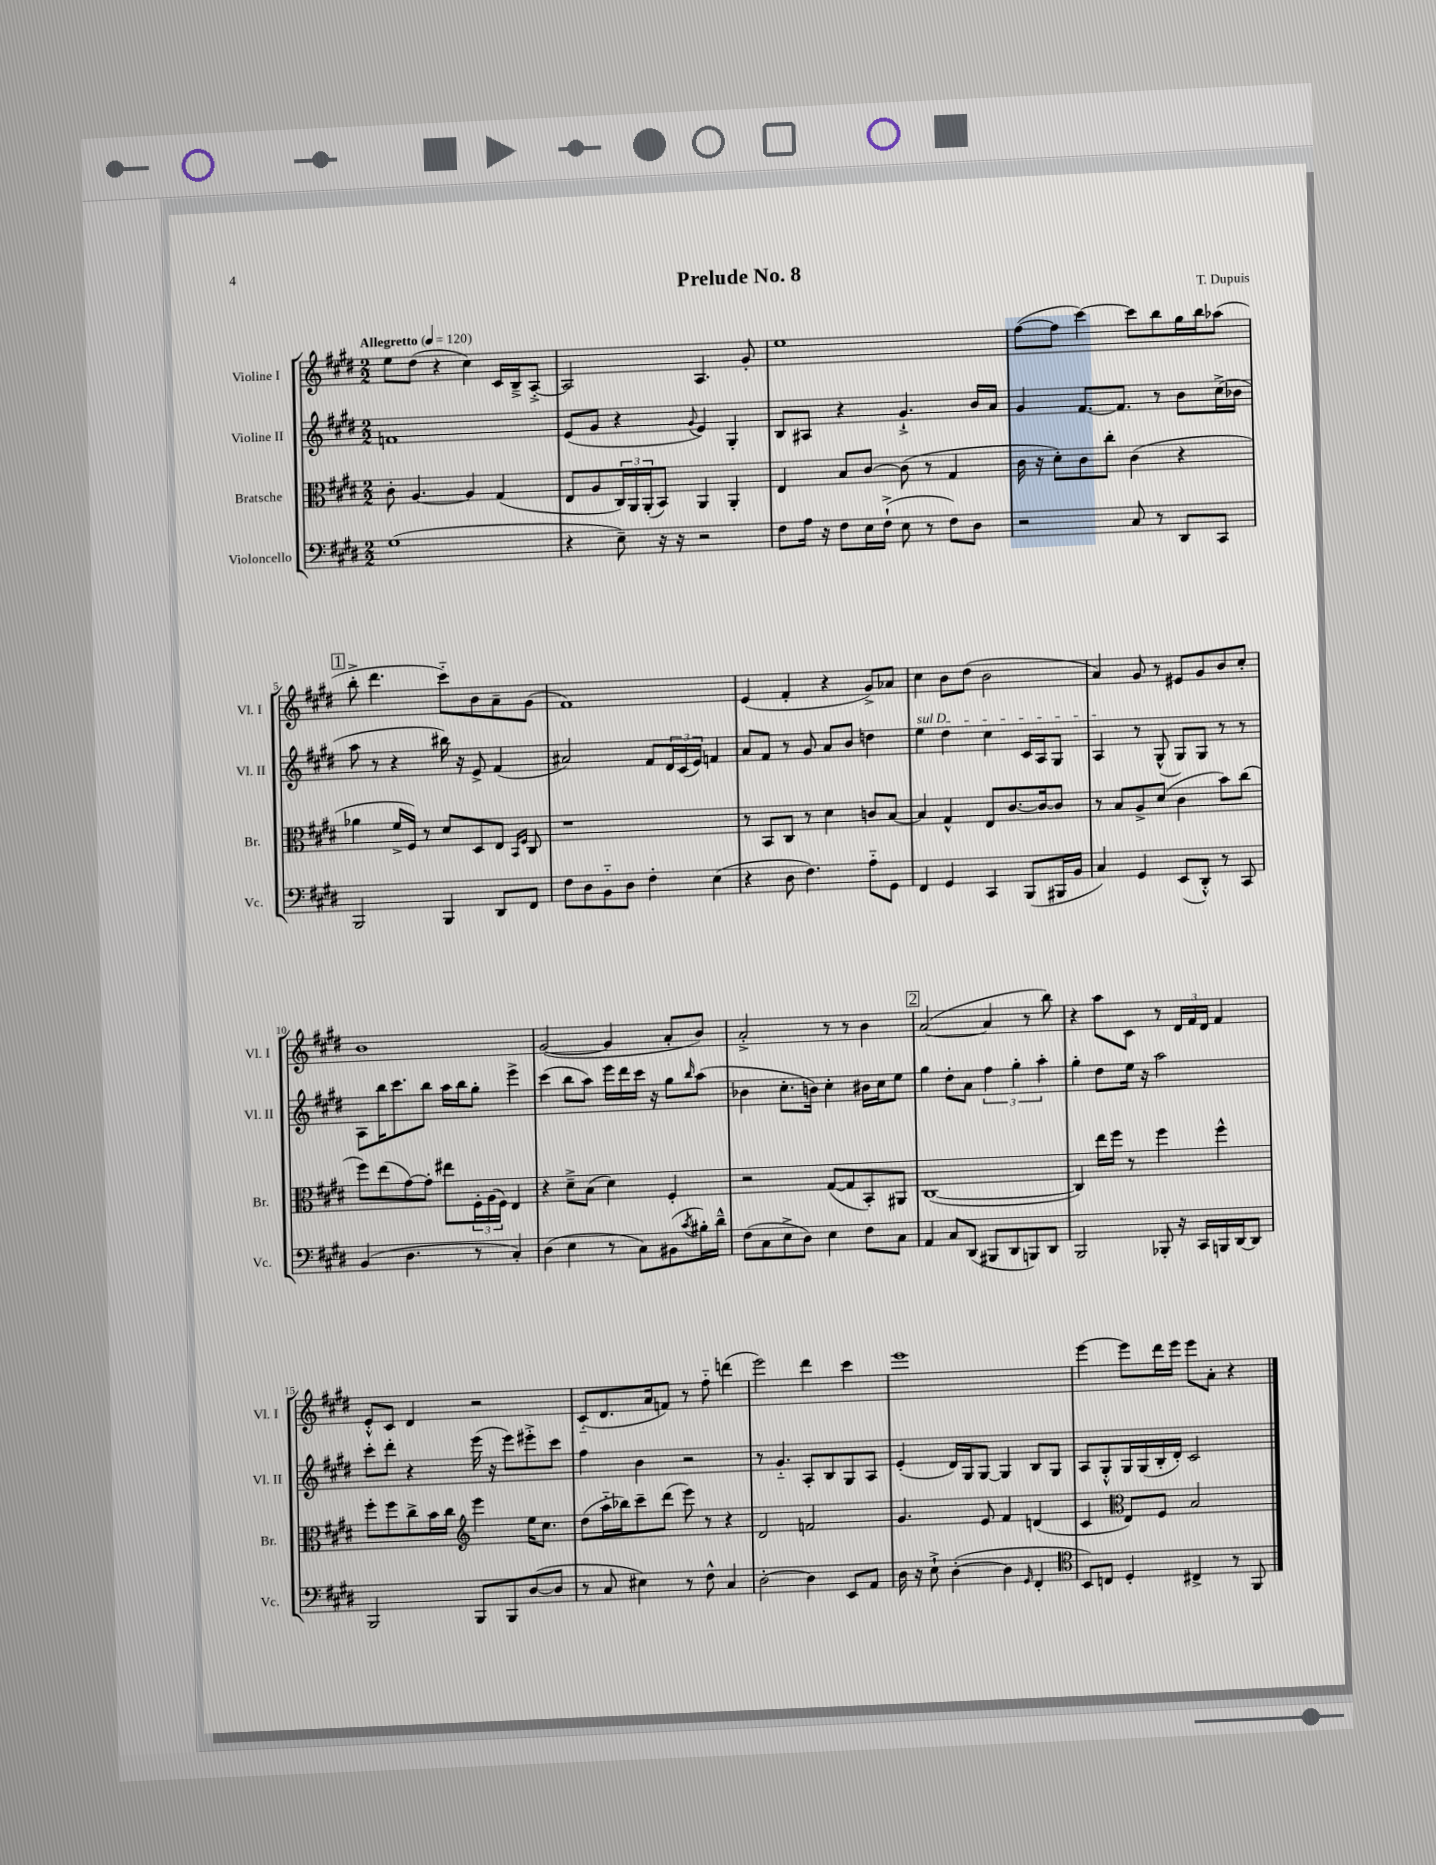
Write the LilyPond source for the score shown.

\header { title = "Prelude No. 8" composer = "T. Dupuis" }
<<
\new StaffGroup <<
\new Staff = "s0" \with { instrumentName = "Violine I" shortInstrumentName = "Vl. I" } {
    \clef treble \key e \major \numericTimeSignature \time 2/2 \tempo "Allegretto" 4 = 120
    e''8 dis''8( r4 cis''4) cis'16 b16---> a8~-.-> |
    a2 a4. gis'8-. |
    e''1 |
    fis''8~( fis''8 cis'''4~) cis'''8 b''8 gis''16 b''16 aes''8( |
    \mark \markup { \box "1" } b''8-.-> dis'''4. cis'''8-_) b'8 a'8-- gis'8( |
    fis'1) |
    e'4( fis'4-. r4 gis'8->) aes'8 |
    cis''4 b'8 dis''8( b'2 |
    a'4) gis'8 r8 eis'8 gis'8 b'8 cis''8-. |
    b'1 |
    gis'2~( gis'4 a'8-. b'8) |
    a'2-.-> r8 r8 b'4 |
    \mark \markup { \box "2" } a'2~( a'4 r8 b''8) |
    r4 a''8 cis'8 r8 \tuplet 3/2 { dis'16 fis'16 dis'16 } fis'4 |
    e'8-.-^ cis'8 dis'4 r2 |
    cis'8-_( dis'8. a'16 f'8) r8 fis''8-_ d'''4( |
    e'''2) dis'''4 cis'''4 |
    e'''1 |
    e'''4~ e'''8 dis'''16 e'''16 e'''8 a'8-. r4 \bar "|." |
}
\new Staff = "s1" \with { instrumentName = "Violine II" shortInstrumentName = "Vl. II" } {
    \clef treble \key e \major \numericTimeSignature \time 2/2
    f'1 |
    e'8( gis'8 r4 \appoggiatura { gis'8 } e'4) gis4-. |
    b8 ais8 r4 gis'4.-!-> b'16 a'16 |
    gis'4 fis'8.~ fis'8. r8 b'8 cis''16->( bes'16 |
    \mark \markup { \box "1" } a''8 r8 r4 bis''16) r16 e'8-> fis'4( |
    ais'2) fis'8 \tuplet 3/2 { dis'16 cis'16( e'16) } f'4 |
    a'8 fis'8 r8 gis'8 a'8 b'8 d''4 |
    \once \override TextSpanner.bound-details.left.text = \markup { \italic "sul D" } e''4\startTextSpan dis''4 cis''4 cis'16 a16 gis8 |
    a4\stopTextSpan r8 gis8-^( gis8) gis8 r8 r8 |
    a8 b''16 cis'''8. b''8 a''16 b''16 gis''8-. e'''4-> |
    cis'''4( b''8 a''8) e'''16 dis'''16 cis'''16 r16 gis''8 \grace { b''16 } a''8( |
    bes'4 cis''8.-. b'16) cis''4-. bis'16 cis''16 e''8 |
    \mark \markup { \box "2" } gis''4 dis''8-. a'8 \tuplet 3/2 { fis''4 gis''4-. a''4-. } |
    gis''4-. dis''8 e''16 r16 a''2 |
    cis'''8-. dis'''8-. r4 e'''16( r16 e'''8) eis'''8-.-> cis'''8 |
    fis''4 b'4 r2 |
    r8 gis'4.-_ a8-. b8 gis8 a8 |
    e'4-.( dis'16) gis16 gis8~ gis4 b8 gis8 |
    a8 gis8-.-^ gis16 gis16( b16-. dis'16-.) cis'2 \bar "|." |
}
\new Staff = "s2" \with { instrumentName = "Bratsche" shortInstrumentName = "Br." } {
    \clef alto \key e \major \numericTimeSignature \time 2/2
    cis'8-. a4.~ a4 gis4( |
    e8 a8 \tuplet 3/2 { cis16) a,16 a,16-.( } b,8) a,4 a,4-. |
    e4 b8 cis'8~ cis'8( r8 gis4 |
    cis'16 r16 dis'8-.) cis'8 cis''8-. cis'4( r4 |
    \mark \markup { \box "1" } aes'4 fis'16-> fis16) r8 dis'8 dis8 e8 \grace { b,16 fis16 } cis8 |
    r1 |
    r8 b,8 cis8 r8 dis'4 c'8 b8~ |
    b4 gis4-^ e8 cis'8.~ cis'16~ cis'8 |
    r8 b8 a8-> dis'8( cis'4 b'8) cis''8( |
    fis''8) e''8( gis'8~) gis'8-. eis''8 \tuplet 3/2 { fis16-. a16( fis16) } e4 |
    r4 dis'8---> b8( dis'4) fis4-. |
    r2 gis8~( gis8 b,8-.) ais,8 |
    \mark \markup { \box "2" } cis1~( |
    cis4) e''16 fis''16 r8 fis''4 fis''4-^ |
    fis''8-. fis''8 cis''8-> b'16 cis''16 \clef treble e'''4 e''16 cis''8. |
    dis''8( a''16-_ bes''16) cis'''8-- dis'''8( e'''8) r8 r4 |
    dis'2 f'2 |
    gis'4. e'8 fis'4 d'4( |
    cis'4 \clef alto e8) fis8 b2 \bar "|." |
}
\new Staff = "s3" \with { instrumentName = "Violoncello" shortInstrumentName = "Vc." } {
    \clef bass \key e \major \numericTimeSignature \time 2/2
    gis1( |
    r4 e8--) r16 r16 r2 |
    fis8 a16 r16 fis8 e16 fis16-!->( e8 r8 fis8) dis8 |
    r2 cis8 r8 dis,8 cis,8 |
    \mark \markup { \box "1" } b,,2 b,,4 dis,8 fis,8 |
    fis8 dis8 b,8-_ dis8 fis4-. e4( |
    r4 dis8 fis4.) a8-_ gis,8 |
    fis,4 gis,4 cis,4 b,,8( bis,,16 b,16 |
    cis4) gis,4 e,8( dis,8-.-^) r8 cis,8 |
    b,4( dis4. r8 cis4-.) |
    dis4( e4 r8 cis8) bis,8( \acciaccatura { cis'8 } bis16-.) dis'16---^ |
    fis8( cis8 e8-> dis8) e4 fis8 cis8 |
    \mark \markup { \box "2" } a,4 cis8 dis,8( bis,,8 dis,8 b,,8) dis,8 |
    b,,2 bes,,8-. r16 cis,16 b,,16 dis,16~ dis,8 |
    b,,2 b,,8 b,,8 dis8~( dis8 |
    r8 cis8 eis4) r8 fis8-^ cis4 |
    dis2~-. dis4 e,8 a,8 |
    dis16 r16 e8-!-> dis4~-.( dis4 \grace { gis,16 } fis,4-. |
    \clef tenor b,8) c8 dis4-. cis4-> r8 fis,8 \bar "|." |
}
>>
>>
